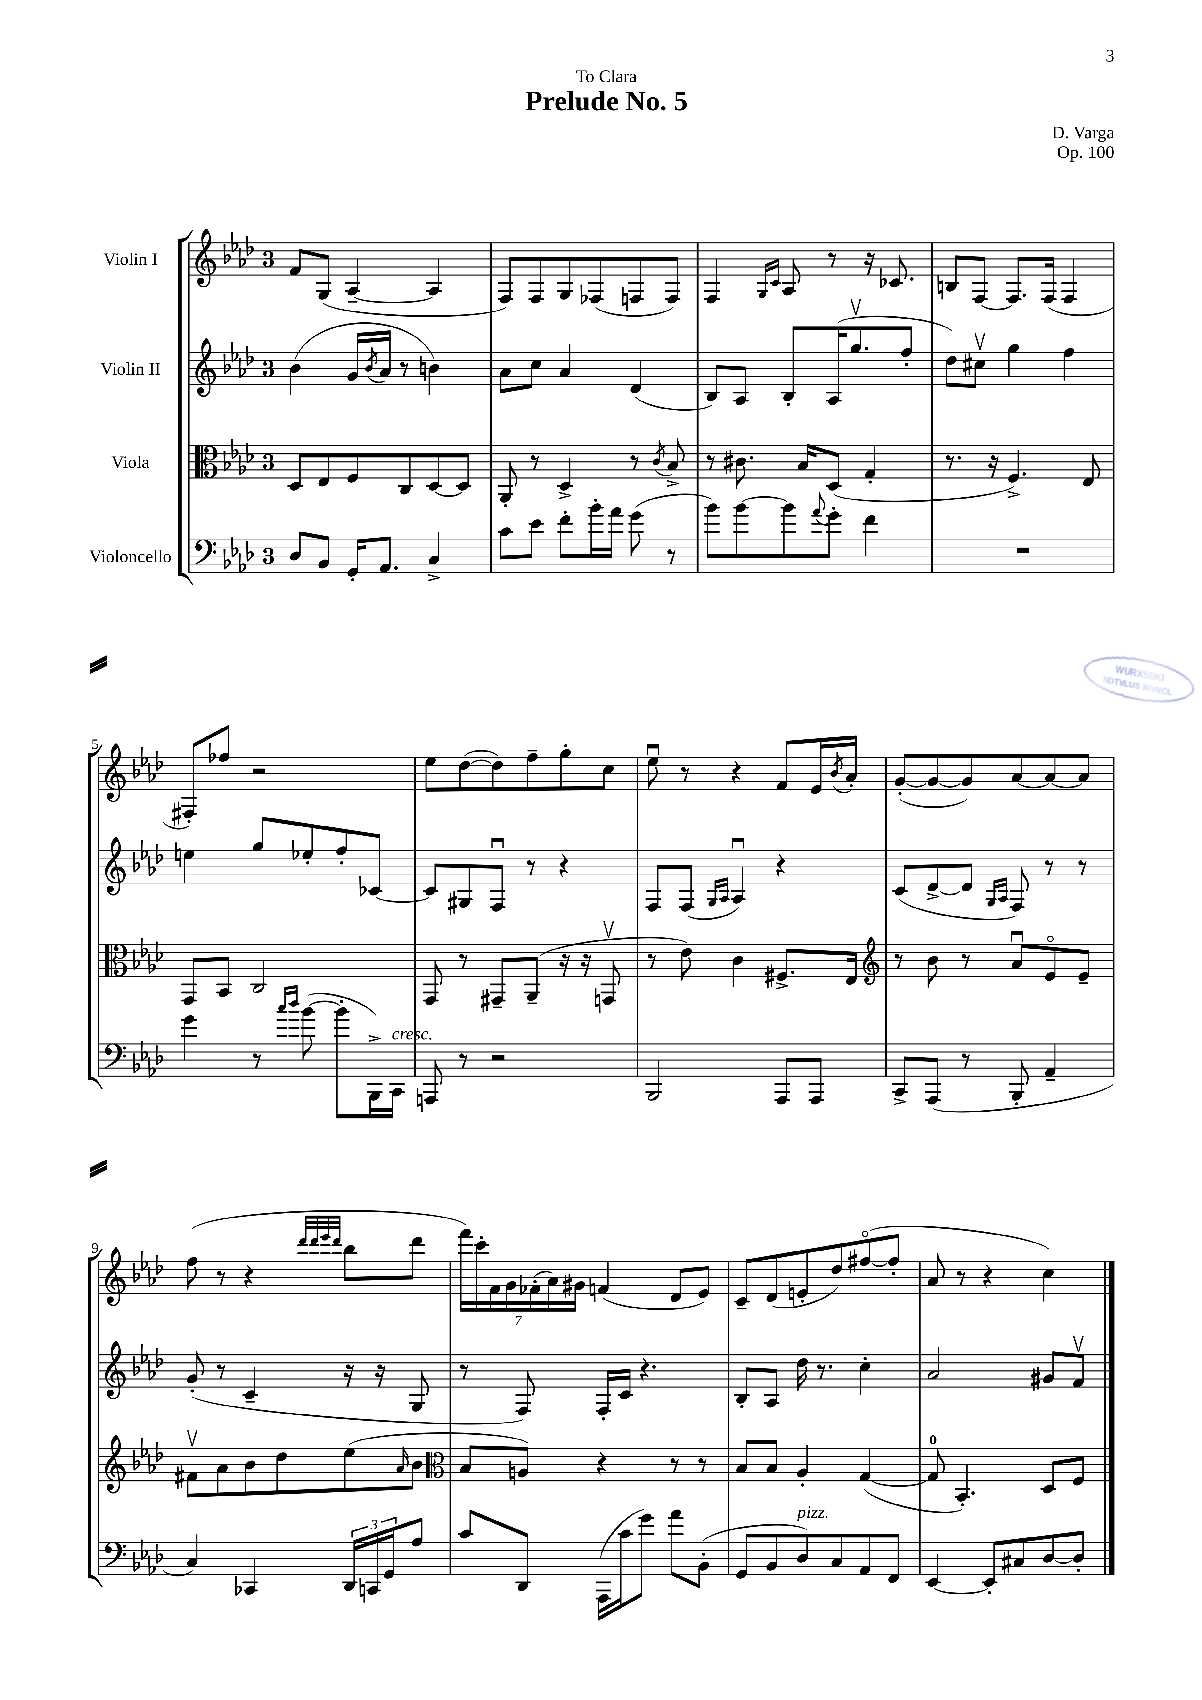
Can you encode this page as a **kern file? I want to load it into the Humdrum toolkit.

**kern	**kern	**kern	**kern
*staff4	*staff3	*staff2	*staff1
*clefF4	*clefC3	*clefG2	*clefG2
*k[b-e-a-d-]	*k[b-e-a-d-]	*k[b-e-a-d-]	*k[b-e-a-d-]
*M3/4	*M3/4	*M3/4	*M3/4
8D-	8D-	(4b-	8f
8BB-	8E-	.	(8G
16GG'	8F	16g	[4A-~
.	.	8qb-	.
8.AA-	.	16a-	.
.	8C	8r	.
4C^	[8D-	4b)	4A-]
.	8D-]	.	.
=	=	=	=
8c	8AA-'	8a-	8F)
8e-	8r	8cc	8F
8f'	4D-^	4a-	8G
16b-'	.	.	(8F-
16a-	.	.	.
(8g	8r	(4d-	8F
.	8qc	.	.
8r	8B-^	.	8F)
=	=	=	=
8b-)	8r	8B-)	4F
[8b-	8.c#	8A-	.
.	.	.	16qqG
.	.	.	16qqc
8b-]	.	8B-'	8A-
.	16B-	.	.
8qqa-	.	.	.
8g'	(8D-	(16A-	8r
.	.	8.ggv	.
4f	4G'	.	16r
.	.	.	8.c-
.	.	8ff'	.
=	=	=	=
2.r	8.r	8dd-)	8B
.	.	8cc#v	[8F
.	16r	.	.
.	4.F^)	4gg	8.F]
.	.	.	(16F
.	.	4ff	4F
.	8E-	.	.
=	=	=	=
4g	8GG	4ee	8F#')
.	8BB-	.	8ff-
8r	2C	8gg	2r
16qqcc	.	.	.
16qqdd-	.	.	.
([8b-	.	8ee-'	.
8b-']	.	8ff'	.
16BBB-^)	.	[8c-	.
16CC	.	.	.
=	=	=	=
8AAA	8GG	8c-]	8ee-
8r	8r	8G#	([8dd-
2r	8GG#~	8Fu	8dd-])
.	(8AA-~	8r	8ff~
.	16r	4r	8gg'
.	16r	.	.
.	8GGv	.	8cc
=	=	=	=
2BBB-	8r	8F	8ee-u
.	8e-)	(8F	8r
.	.	16qqG	.
.	.	16qqA-	.
.	4c	4A-u)	4r
8AAA-	8.F#^	4r	8f
8AAA-	.	.	16e-
.	.	.	8qb-
.	16E-	.	16a-'
=	=	=	=
*	*clefG2	*	*
8CC^	8r	(8c	([8g'
(8AAA-	8b-	[8d-^	8g_
8r	8r	8d-]	8g])
.	.	16qqG	.
.	.	16qqA-	.
8BBB-'	8a-u	8F)	[8a-
4AA-~	8e-o	8r	8a-_
.	8e-~	8r	8a-]
=	=	=	=
4C)	8f#v	(8g'	(8ff
.	8a-	8r	8r
4CC-	8b-	4c~	4r
.	8dd-	.	.
.	.	.	32qqddd-
.	.	.	32qqddd-
.	.	.	32qqeee-
.	.	.	32qqddd-
24DD-	(8ee-	16r	8bb-
24CC	.	.	.
.	.	16r	.
24GG	.	.	.
.	16qqa-	.	.
8A-	8b-	8G	8ddd-
=	=	=	=
*	*clefC3	*	*
8c	8B-	8r	28fff)
.	.	.	28ccc'
.	.	.	28f
.	.	.	28g
8DD-	8A)	8F)	.
.	.	.	(28f-'
.	.	.	28a-)
.	.	.	28g#
(16AAA-	4r	16F'	(4f
16c	.	16c	.
8g)	.	4.r	.
8a-	8r	.	8d-
(8BB-'	8r	.	8e-)
=	=	=	=
8GG	8B-	8B-'	8c~
8BB-	8B-	8A-	(8d-
8D-)	4A-'	16dd-	8e'
.	.	8.r	.
8C	.	.	8dd-)
8AA-	([4G	4cc'	([8ff#o
8FF	.	.	8ff#']
=	=	=	=
[4EE-	8G]	2a-	8a-
.	4.BB-')	.	8r
8EE-']	.	.	4r
8C#	.	.	.
[8D-	8D-	8g#	4cc)
8D-']	8F	8fv	.
==	==	==	==
*-	*-	*-	*-
